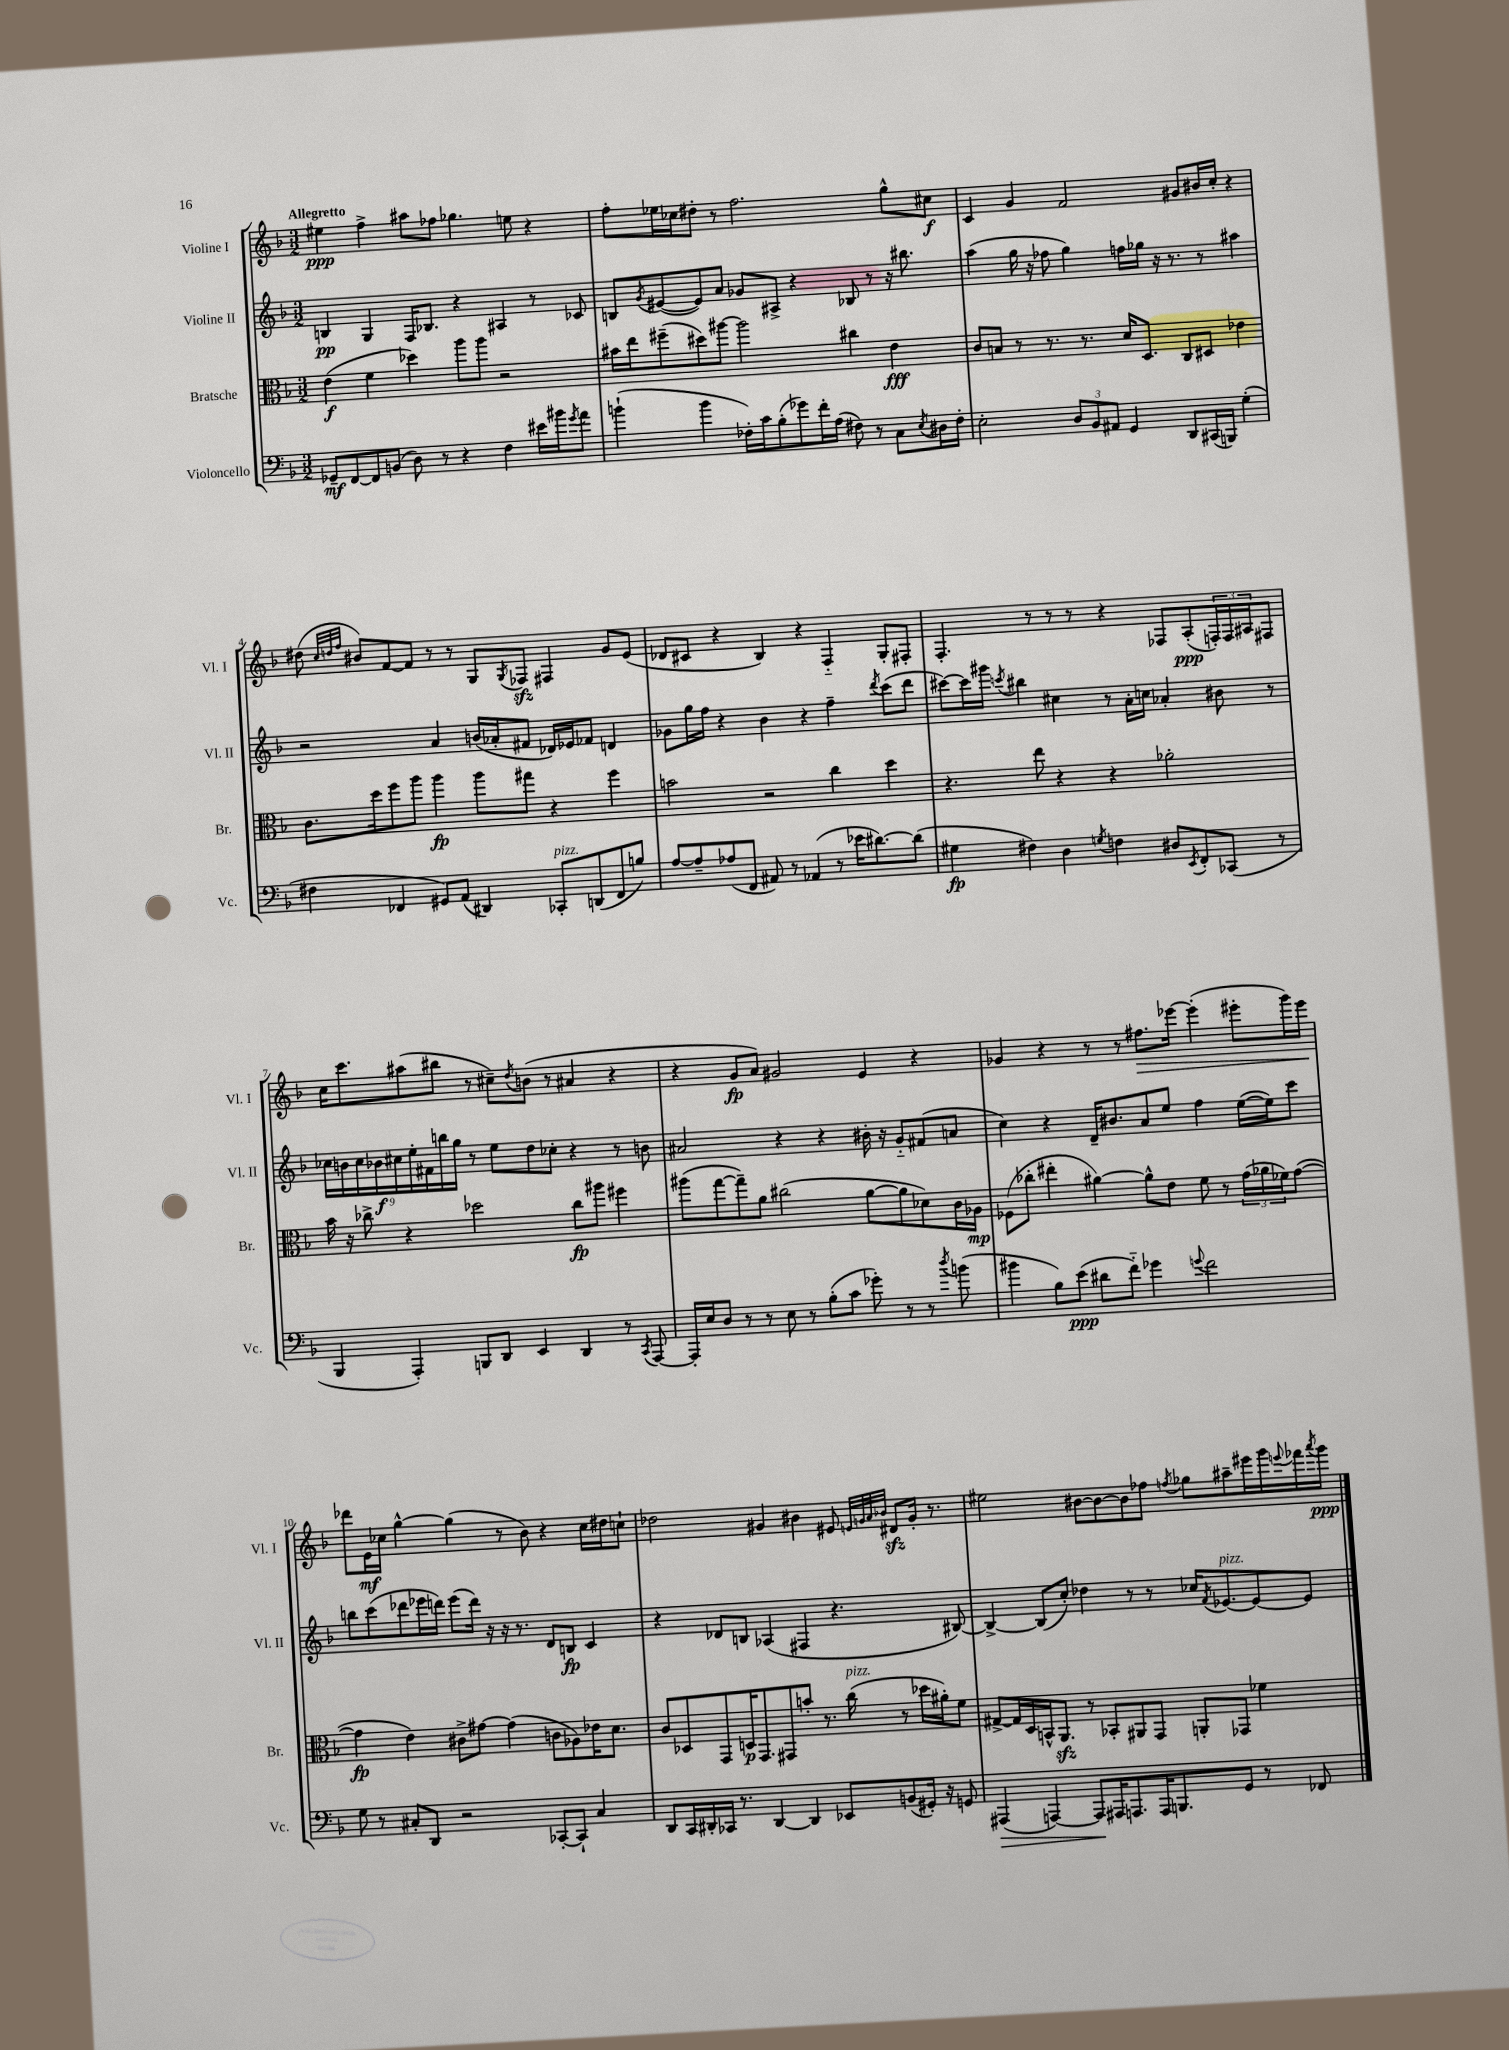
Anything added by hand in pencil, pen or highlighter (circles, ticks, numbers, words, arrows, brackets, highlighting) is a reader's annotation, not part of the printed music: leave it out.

**kern	**kern	**kern	**kern
*staff4	*staff3	*staff2	*staff1
*clefF4	*clefC3	*clefG2	*clefG2
*k[b-]	*k[b-]	*k[b-]	*k[b-]
*M3/2	*M3/2	*M3/2	*M3/2
8GG-~	(4e	4B	4ee#
[8FF	.	.	.
8FF]	4f	4G	4ff^
(8BB	.	.	.
8D)	4dd-)	16F	8aa#
.	.	8.B-	.
8r	.	.	8ff-
4r	8aa	4r	4.gg-
.	8aa	.	.
4F	2r	4A#	.
.	.	.	8ee
16e#	.	8r	4r
16b#	.	.	.
8qg	.	.	.
8a	.	8c-	.
=	=	=	=
(4b`	16b#	8B	8ff'
.	16ee	.	.
.	.	8qg	.
.	(8ff#~	([8e#	16ee-
.	.	.	16cc-
4b	8dd#)	8e#])	8dd#'
.	[8aa#	8a	8r
16F-')	2aa#]	8g-	2.ff
16c	.	.	.
(8B-'	.	8A#^	.
8g-)	.	4r	.
16f'	.	.	.
(16A	.	.	.
8F#)	4cc#	8B-	.
8r	.	8r	.
8C	4e	16r	8gg^^
.	.	8.bb#	.
8qE	.	.	.
16D#	.	.	8cc#
16F#'	.	.	.
=	=	=	=
2E'	8c	(4aa	4c
.	8B	.	.
.	8r	16gg	4g
.	.	16r	.
.	8.r	8ff-	.
12D	.	4gg)	2f
.	8.r	.	.
12BB-	.	.	.
12AA#	.	.	.
4GG	16d	16ff	.
.	8.D	16gg-	.
.	.	16r	.
.	.	8.r	.
8DD	8C	.	8g#
(16CC#	8D#	8r	16b#
16BBB)	.	.	16cc'
(4G'	4e-	4aa#	4r
=	=	=	=
4F#	8.c	2r	(8dd#
.	.	.	32qqcc
.	.	.	32qqdd
.	.	.	32qqff
.	.	.	8b#)
.	16dd	.	.
4FF-	8ff	.	[8f
.	8aa	.	8f]
8GG#)	4aa	4a	8r
(8AA	.	.	8r
4DD#)	8aa	(16b	8G
.	.	16a-'	.
.	.	.	8qG
.	8gg#	8f#	8F-
8CC-'	4r	16d-)	4F#
.	.	16e-	.
(8DD	.	8f-	.
8FF-	4ff	4d	8g
8B)	.	.	(8e
=	=	=	=
[8A	2b	8g-	8d-
8A~]	.	16gg	8c#
.	.	16ff	.
(8A-	.	4r	4r
8FF	.	.	.
8AA#)	2r	4b-	4B-)
8r	.	.	.
(4AA-	.	4r	4r
8r	4cc	4ff~	4F'~
16e-	.	.	.
[8.d#)	.	.	.
.	.	8qddd	.
.	4dd	(8ccc	8G'
(8d#]	.	8ddd	8F#'
=	=	=	=
4G#	4.r	[8ccc#)	4.F'
.	.	16ccc#]	.
.	.	16ggg#	.
.	.	8qccc	.
4F#)	.	4bb#	.
.	8ee	.	8r
4D	4r	4cc#	8r
.	.	.	8r
8qG	.	.	.
4F	4r	8r	4r
.	.	16a'	.
.	.	16cc	.
8D#	2a-'	4a-'	8F-
8qEE	.	.	.
8FF'	.	.	(8A'
(8CC-	.	8b#	24F')
.	.	.	24F
.	.	.	24A#
8r	.	8r	8F#
=	=	=	=
4BBB-	16b-	18cc-	16cc
.	.	18b	.
.	16r	.	8.ccc
.	.	18cc-	.
.	8cc-^	.	.
.	.	18b-	.
.	.	18cc#	.
4AAA')	4r	.	(8aa#
.	.	18ee'	.
.	.	18f#	.
.	.	.	8bb#
.	.	18bb	.
.	.	18gg	.
8BBB	2dd-	8r	8r
8DD	.	8ee	8cc#~)
.	.	.	8qdd
4EE	.	8dd	(8b
.	.	8cc-'	8r
4DD	8cc-	4r	4a#
.	8aa#	.	.
8r	4ff#	8r	4r
8qCC	.	.	.
[8AAA	.	8b	.
=	=	=	=
16AAA']	(8aa#	2a#	4r
16E	.	.	.
8D	[8gg	.	.
8r	8gg~])	.	8g
8r	8a	.	8a)
8E	(2cc#	4r	2g#
8r	.	.	.
(8B-'	.	4r	.
8c	.	.	.
8g-')	[8a	16b#'	4e
.	.	16r	.
8r	8a]	8g'~	.
8r	8d-)	(8f#	4r
8qdd	.	.	.
(8b	16c	8a	.
.	16A-	.	.
=	=	=	=
4b#	(8F-	4cc)	4g-
.	8cc-'	.	.
8B-)	4ee#'	4r	4r
(8e	.	.	.
8d#	[4a#)	16d~	8r
.	.	8.b#	.
8f'~)	.	.	8r
4g-	8a#^^]	8a	8.ff#
.	8e	8ee	.
.	.	.	[16eee-
8qqg	.	.	.
2f	8f	4ff	(4eee-']
.	8r	.	.
.	(24g	([16ee	8eee#'
.	24a-	.	.
.	.	16ee])	.
.	24f-)	.	.
.	([8g	8ccc	16ggg)
.	.	.	16eee#
=	=	=	=
8G	4g]	8bb	8ddd-
8r	.	(8ccc	16e
.	.	.	16cc-
8C#'	4e)	8ddd-	[4gg^^
8DD	.	16eee-	.
.	.	16ddd)	.
2r	8c#^	(8eee-	(4gg]
.	[8g#	16ddd)	.
.	.	16r	.
.	(4g#]	16r	8r
.	.	8.r	.
.	.	.	8b-)
[8CC-'	8c	8d	4r
8CC-`]	8A-)	8B	.
4C#	16e-	4c	16cc-
.	8.d	.	16dd#
.	.	.	8cc`
=	=	=	=
8DD	8c	4r	2dd-
16CC	8D-	.	.
16DD#'	.	.	.
16CC-	8GG	8d-	.
8.r	.	.	.
.	16D	8B	.
.	8.GG	.	.
[4DD#	.	(4A-	4g#
.	8GG#	.	.
4DD#]	8b'	4F#	4b#
.	8.r	.	.
8EE-	.	4.r	8e#
.	(16cc	.	.
.	.	.	32qqe
.	.	.	32qqg
.	.	.	32qqa
.	.	.	32qqb-
(8BB	8r	.	8d#
16GG#')	16dd-	.	16g'
16r	16a#')	.	8.r
8GG	8f	[8B#)	.
=	=	=	=
(4AAA#	[8G#^	4B#^_	2ee#
.	16G#]	.	.
.	16D	.	.
[4AAA)	16BB^^	(8B#]	.
.	8.AA	.	.
.	.	8cc')	.
8AAA]	8r	4dd-	[8b#
16AAA#	8BB-'	.	8b#_
8.AAA	.	.	.
.	8AA#	8r	8b#]
16AAA	8GG	8r	8ff-
8.BBB	.	.	.
.	.	.	8qff
.	8AA'	16cc-	8gg-
.	.	8qf	.
.	.	[8.e-	.
8GG	8GG-	.	8aa#~
8r	4f-	8e-_	16eee#
.	.	.	16ggg
.	.	.	8qqeee
8FF-	.	8e-]	16fff-
.	.	.	8qaaa
.	.	.	16ggg
==	==	==	==
*-	*-	*-	*-
